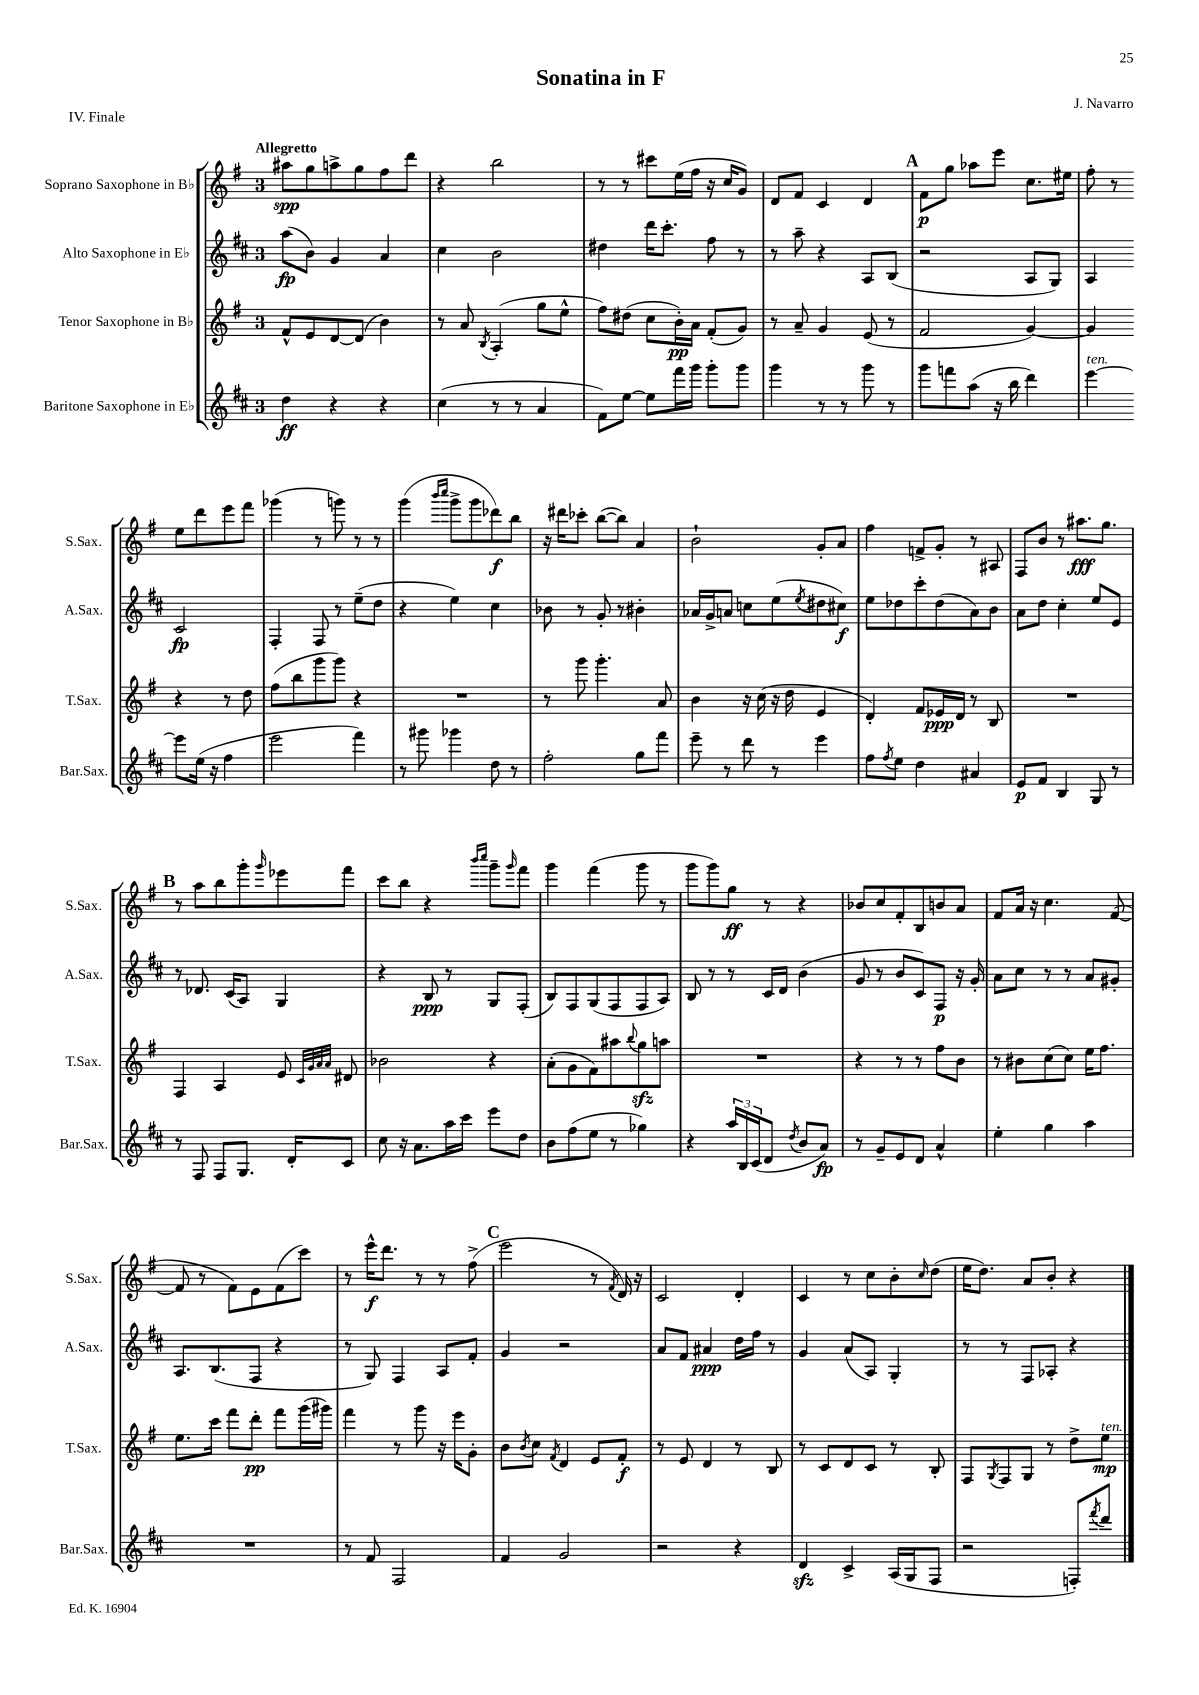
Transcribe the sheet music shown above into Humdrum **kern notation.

**kern	**kern	**kern	**kern
*staff4	*staff3	*staff2	*staff1
*clefG2	*clefG2	*clefG2	*clefG2
*k[f#c#]	*k[f#]	*k[f#c#]	*k[f#]
*M3/4	*M3/4	*M3/4	*M3/4
4dd\	8f#^^/L	(8aa\L	8aa#\L
.	8e/	8b\J)	8gg\
4r	[8d/	4g/	8aa^\
.	(8d/]J	.	8gg\
4r	4b\)	4a/	8ff#\
.	.	.	8ddd\J
=	=	=	=
(4cc#\	8r	4cc#\	4r
.	8a/	.	.
.	8qB/	.	.
8r	(4A'/	2b\	2bb\
8r	.	.	.
4a/	8gg\L	.	.
.	8ee^^\J	.	.
=	=	=	=
8f#\L)	8ff#\L)	4dd#\	8r
[8ee\J	(8dd#\J	.	8r
8ee\]L	8cc\L	16ddd\LK	8ccc#\L
.	.	8.ccc#'\J	.
16fff#\L	16b'\L)	.	(16ee\L
16ggg\JJ	16a\JJ	.	16ff#\JJ
8ggg'\L	(8f#'/L	8ff#\	16r
.	.	.	16cc/LK
8ggg\J	8g/J)	8r	8g/J)
=	=	=	=
4ggg\	8r	8r	8d/L
.	8a~/	8aa~\	8f#/J
8r	4g/	4r	4c/
8r	.	.	.
8ggg\	(8e/	8A/L	4d/
8r	8r	(8B/J	.
=	=	=	=
8ggg\L	2f#/	2r	8f#\L
8fff\	.	.	8gg\J
(8aa\J	.	.	8aa-\L
16r	.	.	8eee\J
16bb\	.	.	.
4ddd\)	[4g/)	8A/L	8.cc\L
.	.	8G/J)	.
.	.	.	16ee#\Jk
=	=	=	=
[4eee\	4g/]	4A/	8ff#'\
.	.	.	8r
8eee\]L	4r	2c#/	8ee\L
(16ee\Jk	.	.	8ddd\
16r	.	.	.
4ff#\	8r	.	8eee\
.	8dd\	.	8fff#\J
=	=	=	=
2eee\	(8ff#\L	4F#'/	(4ggg-\
.	8bb\	.	.
.	8ggg\	8F#/	8r
.	8ggg\J)	8r	8ggg\)
4fff#\)	4r	(8ee~\L	8r
.	.	8dd\J	8r
=	=	=	=
8r	2.r	4r	(4ggg\
8ggg#\	.	.	.
.	.	.	16qqbbb/LL
.	.	.	16qqcccc/JJ
4ggg-\	.	4ee\)	8ggg^\L
.	.	.	8ggg\
8dd\	.	4cc#\	8ddd-\)
8r	.	.	8bb\J
=	=	=	=
2ff#'\	8r	8b-\	16r
.	.	.	16ddd#\LK
.	8ggg\	8r	8ccc-'\J
.	4.ggg'\	8g'/	([8bb\L
.	.	8r	8bb\]J)
8gg\L	.	4b#'\	4a/
8fff#\J	8a/	.	.
=	=	=	=
8eee~\	4b\	16a-/LL	2b`\
.	.	16g^/J	.
8r	.	8a/J	.
8ddd\	16r	8cc\L	.
.	(16cc\	.	.
8r	16r	(8ee\	.
.	16dd\	.	.
.	.	8qee/	.
4eee\	4e/	8dd#\	8g'/L
.	.	8cc#\J)	8a/J
=	=	=	=
8ff#\L	4d'/)	8ee\L	4ff#\
8qff#/	.	.	.
8ee\J	.	8dd-\	.
4dd\	8f#/L	8ccc#'\	8f^/L
.	16e-/L	(8dd-\	8g'/J
.	16d/JJ	.	.
4a#/	8r	8a\)	8r
.	8B/	8b\J	8A#/
=	=	=	=
8e/L	2.r	8a\L	8F#/L
8f#/J	.	8dd\J	8b/J
4B/	.	4cc#'\	8r
.	.	.	8.aa#\L
8G/	.	8ee/L	.
.	.	.	8.gg\J
8r	.	8e/J	.
=	=	=	=
8r	4F#/	8r	8r
8F#/	.	8.d-/	8aa\L
8F#/L	4A/	.	8bb\
.	.	(16c#/LK	.
8.G/J	.	8A/J)	8ggg'\
.	.	.	16qqggg/
.	8e/	4G/	8eee-\
16d'/LK	.	.	.
.	32qqc/LLL	.	.
.	32qqg/	.	.
.	32qqa/	.	.
.	32qqa/JJJ	.	.
8c#/J	8d#/	.	8fff#\J
=	=	=	=
8cc#\	2b-\	4r	8ccc\L
16r	.	.	8bb\J
8.a\L	.	.	.
.	.	8B/	4r
16aa\L	.	8r	.
16ccc#\JJ	.	.	.
.	.	.	16qqbbb/LL
.	.	.	16qqcccc/JJ
8eee\L	4r	8G/L	8ggg~\L
.	.	.	16qqggg/
8dd\J	.	(8F#'/J	8fff#\J
=	=	=	=
8b\L	(8a'\L	8B/L)	4ggg\
(8ff#\	8g\	8F#/	.
8ee\J	8f#\)	(8G/	(4fff#\
8r	8aa#\	8F#/	.
.	8qqbb/	.	.
4gg-\)	8gg\	8F#/	8ggg\
.	8aa\J	8A/J)	8r
=	=	=	=
4r	2.r	8B/	8ggg\L
.	.	8r	8ggg\)
24aa/LL	.	8r	8gg\J
24B/	.	.	.
(24c#/J	.	.	.
8d/J	.	16c#/LL	8r
.	.	16d/JJ	.
8qdd/	.	.	.
8b/L	.	(4b\	4r
8a/J)	.	.	.
=	=	=	=
8r	4r	8g/	8b-/L
8g~/L	.	8r	8cc/
8e/	8r	8b/L	8f#'/
8d/J	8r	8c#/)	8B/
4a^^/	8ff#\L	8F#/J	8b/
.	8b\J	16r	8a/J
.	.	16g'/	.
=	=	=	=
4ee'\	8r	8a\L	8f#/L
.	8b#\L	8cc#\J	16a/Jk
.	.	.	16r
4gg\	(8cc\	8r	4.cc\
.	8cc\J)	8r	.
4aa\	16ee\LK	8a/L	.
.	8.ff#\J	.	.
.	.	8g#'/J	([8f#/
=	=	=	=
2.r	8.ee\L	8.A/L	8f#/]
.	.	.	8r
.	16ccc\Jk	(8.B/	.
.	8fff#\L	.	8f#\L)
.	8ddd'\J	8F#/J	8e\
.	8fff#\L	4r	(8f#\
.	(16ggg\L	.	8ccc\J)
.	16ggg#\JJ)	.	.
=	=	=	=
8r	4fff#\	8r	8r
8f#/	.	8G/)	16eee^^\LK
.	.	.	8.ddd\J
2F#/	8r	4F#/	.
.	8ggg\	.	8r
.	16r	8A/L	8r
.	16eee\LK	.	.
.	8g'\J	8f#'/J	(8ff#^\
=	=	=	=
4f#/	8b\L	4g/	2eee\
.	8qb/	.	.
.	8cc\J	.	.
.	8qf#/	.	.
2g/	4d/	2r	.
.	8e/L	.	8r
.	.	.	8qf#/
.	8f#'/J	.	16d/)
.	.	.	16r
=	=	=	=
2r	8r	8a/L	2c/
.	8e/	8f#/J	.
.	4d/	4a#/	.
4r	8r	16dd\LL	4d'/
.	.	16ff#\JJ	.
.	8B/	8r	.
=	=	=	=
4d/	8r	4g/	4c/
.	8c/L	.	.
4c#^/	8d/	(8a/L	8r
.	8c/J	8A/J)	8cc\L
(16A/LL	8r	4G'/	8b'\
16G/J	.	.	.
.	.	.	16qqcc/
8F#/J	8B'/	.	(8dd\J
=	=	=	=
2r	8F#/L	8r	16ee\LK
.	.	.	8.dd\J)
.	8qG/	.	.
.	8F#/	8r	.
.	8G/J	8F#/L	8a/L
.	8r	8A-'/J	8b'/J
8F'/L)	8dd^\L	4r	4r
8qfff#/	.	.	.
8ddd/J	8ee\J	.	.
==	==	==	==
*-	*-	*-	*-
